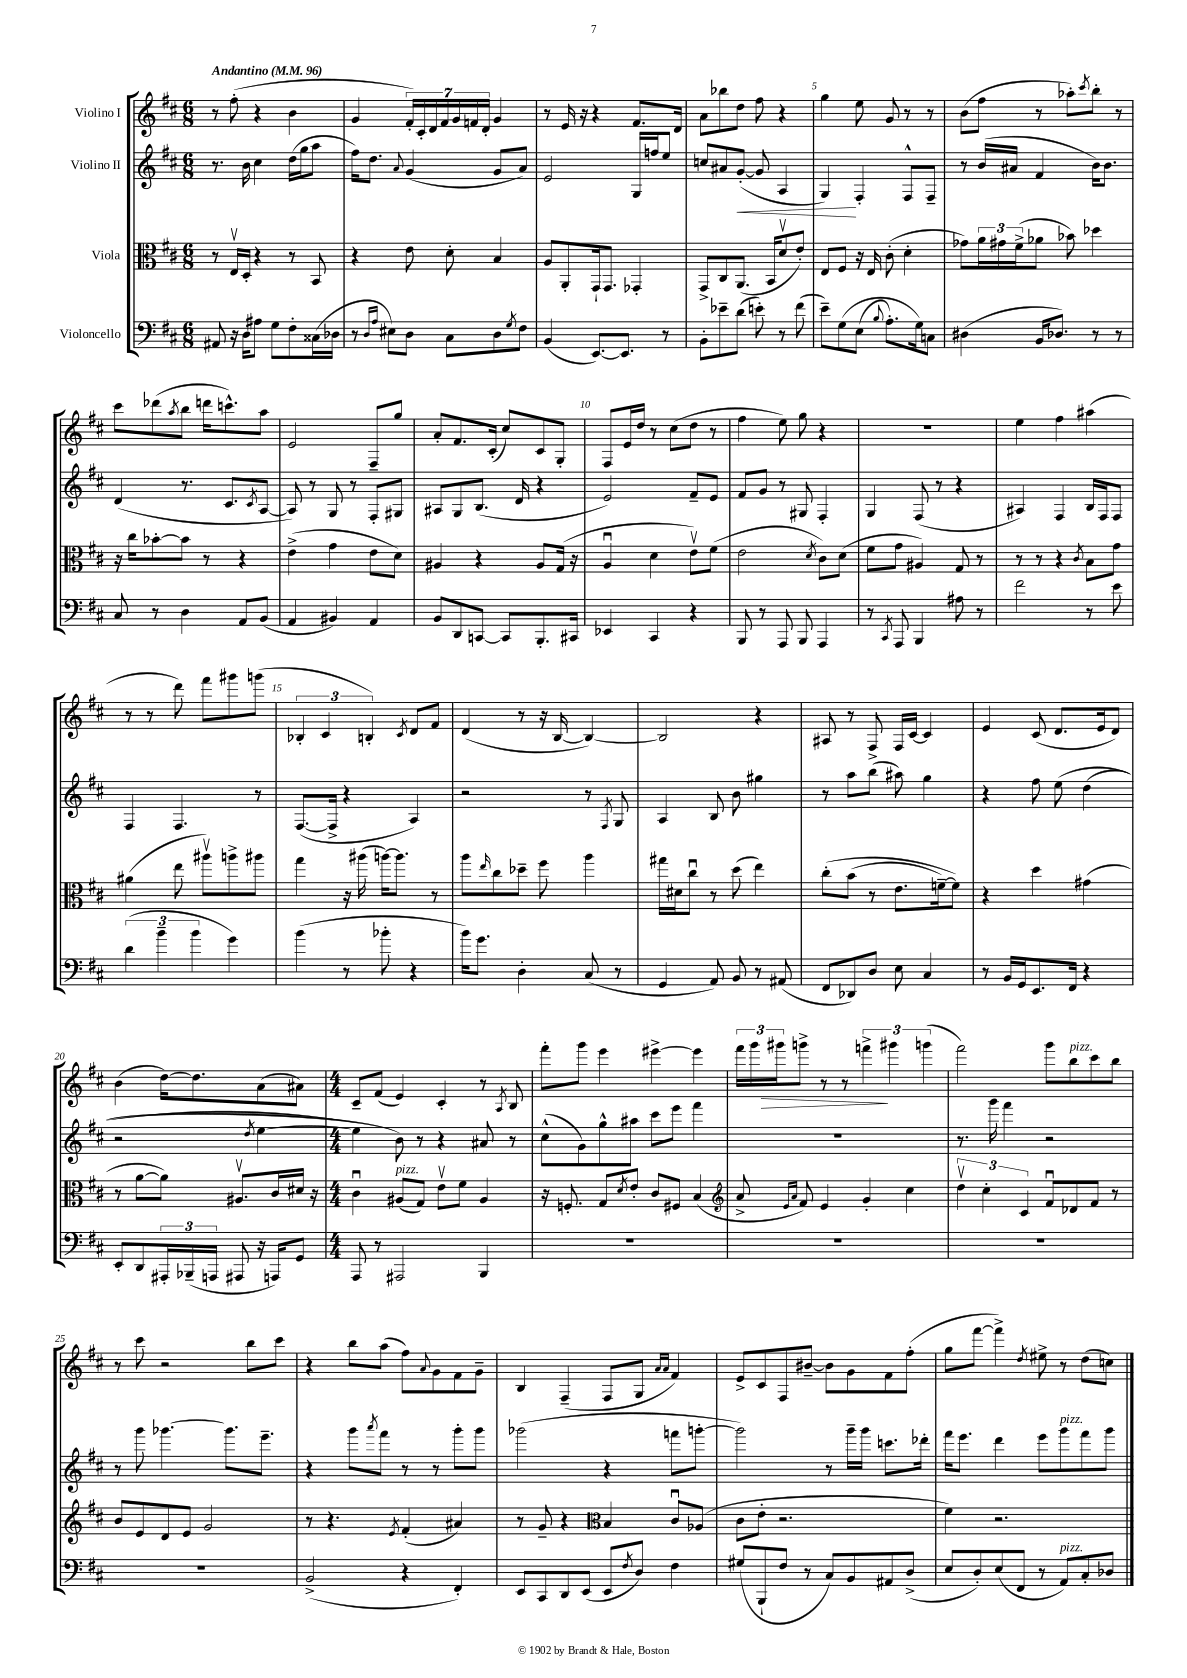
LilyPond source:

<<
\new StaffGroup <<
\new Staff = "s0" \with { instrumentName = "Violino I" } {
    \clef treble \key d \major \numericTimeSignature \time 6/8 \tempo "Andantino" 4 = 96
    r8 fis''8-.( r4 b'4 |
    g'4 \tuplet 7/4 { fis'16-.) cis'16-. d'16 fis'16 g'16 f'16 d'16-. } g'4 |
    r8 e'16 r16 r4 fis'8. d'16 |
    a'8 bes''8 d''8 fis''8 r4 |
    g''4 e''8 g'8 r8 r8 |
    b'8( fis''8 r8 aes''8-.) \acciaccatura { cis'''8 } b''8-. r8 |
    cis'''8 des'''8( \acciaccatura { a''8 } b''8 d'''16 c'''8.-^) a''8 |
    e'2 fis8-- g''8 |
    a'8-. fis'8. cis'16-.( cis''8) cis'8 g8-. |
    fis8 e'16 d''16 r8 cis''8( d''8 r8 |
    fis''4 e''8) g''8 r4 |
    R2. |
    e''4 fis''4 ais''4( |
    r8 r8 d'''8) fis'''8 gis'''8 g'''8( |
    \tuplet 3/2 { bes4-. cis'4 b4-.) } \acciaccatura { cis'8 } d'8 fis'8 |
    d'4( r8 r16 b16~ b4~) |
    b2 r4 |
    ais8 r8 fis8-> fis16 cis'16~ cis'4 |
    e'4 cis'8( d'8. e'16 d'8) |
    b'4( d''16~) d''8. a'8( ais'8) |
    \numericTimeSignature \time 4/4 cis'8-- fis'8( e'4) cis'4-. r8 \acciaccatura { a8 } b8 |
    fis'''8-. g'''8 e'''4 eis'''4~-> eis'''4 |
    \tuplet 3/2 { fis'''16 g'''16 gis'''16\> } g'''8-> r8 r8 \tuplet 3/2 { f'''4->\! gis'''4 g'''4( } |
    fis'''2) g'''8 b''8^\markup { \italic "pizz." } cis'''8 b''8 |
    r8 cis'''8 r2 b''8 cis'''8 |
    r4 b''8 a''8( fis''8) \appoggiatura { a'8 } g'8 fis'8 g'8-- |
    b4 fis4--( fis8 g8 \grace { a'16 a'16 } fis'4) |
    e'8-> cis'8 fis8 bis'8~-- bis'8 g'8 fis'8 fis''8-.( |
    g''8 fis'''8~ fis'''4->) \acciaccatura { d''8 } eis''8-> r8 d''8( c''8) \bar "|." |
}
\new Staff = "s1" \with { instrumentName = "Violino II" } {
    \clef treble \key d \major \numericTimeSignature \time 6/8
    r8. b'16 cis''4 d''16( g''16 a''8 |
    fis''16) d''8. \appoggiatura { a'8 } g'4( g'8 a'8) |
    e'2 g16 f''16 e''8 |
    c''8 ais'8 g'8~-.\<( g'8 a4 |
    g4\!) fis4-. fis8-^ fis8-- |
    r8 b'16( ais'16 fis'4 b'16) b'8. |
    d'4( r8. cis'8. \acciaccatura { cis'8 } a8~ |
    a8) r8 g8 r8 fis8-. gis8 |
    ais8 g8 b8.( d'16 r4 |
    e'2) fis'8-- e'8 |
    fis'8 g'8 r8 gis8 fis4-. |
    g4 fis8( r8 r4 |
    ais4) fis4 b16 fis16 fis8 |
    fis4 fis4. r8 |
    fis8.~( fis16-> r4 a4) |
    r2 r8 \acciaccatura { fis8 } g8 |
    a4 b8 b'8 gis''4 |
    r8 a''8 b''8( ais''8) g''4 |
    r4 fis''8 e''8\( d''4( |
    r2 \acciaccatura { d''8 } e''4~ |
    \numericTimeSignature \time 4/4 e''4) b'8\) r8 r4 ais'8 r8 |
    cis''8-^( g'8) g''8-^ ais''8 cis'''8 e'''8 fis'''4 |
    R1 |
    r8. g'''16 fis'''4 r2 |
    r8 g'''8 ges'''4.~ ges'''8. e'''8.-- |
    r4 g'''8 \acciaccatura { a'''8 } fis'''8 r8 r8 g'''8-. g'''8 |
    ges'''2( r4 f'''8 g'''8~-. |
    g'''2) r8 g'''16-- g'''16 c'''8. des'''16-. |
    fis'''16 e'''8. d'''4 e'''8 g'''8^\markup { \italic "pizz." } fis'''8 g'''8 \bar "|." |
}
\new Staff = "s2" \with { instrumentName = "Viola" } {
    \clef alto \key d \major \numericTimeSignature \time 6/8
    r8 e16\upbow d16-. r4 r8 b,8 |
    r4 e'8 d'8-. b4 |
    a8 a,8-. g,16-! g,8. ges,4-. |
    g,8-> cis8 a,8.( b,16 d'8\upbow e'8-.) |
    e8 fis8 r16 e16 cis'8-.( d'4-. |
    ges'8) \tuplet 3/2 { a'16 gis'16 fis'16->( } aes'8 bes'8) des''4 |
    r16 cis''16 bes'8~-. bes'8 r8 r4 |
    e'4->( g'4 e'8 d'8) |
    ais4 r4 ais8 g16( r16 |
    a4\downbow d'4 e'8\upbow) fis'8( |
    e'2 \acciaccatura { d'8 } cis'8) d'8( |
    fis'8 g'8 ais4) g8 r8 |
    r8 r8 r4 \acciaccatura { cis'8 } b8 g'8 |
    ais'4( e''8 ais''8\upbow) a''8-> ais''8 |
    g''4 r16 ais''16( a''16~) a''8. r8 |
    a''8 \grace { e''16 } cis''8 des''8-- fis''8 a''4 |
    gis''16 dis'16 cis''8\downbow r8 d''8( e''4) |
    cis''8-.\( b'8( r8 e'8. f'16~--) f'8\) |
    r4 d''4 gis'4( |
    r8 a'8~ a'8) ais8.\upbow cis'16 dis'16 r16 |
    \numericTimeSignature \time 4/4 cis'4\downbow ais8^\markup { \italic "pizz." }( g8) e'8\upbow fis'8 ais4 |
    r16 f8.-. g8 \acciaccatura { d'8 } e'8-. cis'8 fis8 b4( |
    \clef treble a'8-> \grace { e'16 a'16 } fis'8) e'4 g'4-. cis''4 |
    \tuplet 3/2 { d''4\upbow cis''4-. cis'4 } fis'8\downbow des'8 fis'8 r8 |
    b'8 e'8 d'8 e'8 g'2 |
    r8 r4. \acciaccatura { e'8 } fis'4-.( ais'4) |
    r8 g'8-- r4 \clef alto b4 cis'8\downbow aes8( |
    cis'8 e'8-. r2. |
    fis'4) r2. \bar "|." |
}
\new Staff = "s3" \with { instrumentName = "Violoncello" } {
    \clef bass \key d \major \numericTimeSignature \time 6/8
    ais,8 r16 d16 ais8 g8 fis8-. cisis16( des16 |
    r8 \grace { d16 a16 } eis8) d8 cis8 d8 \acciaccatura { g8 } fis8 |
    b,4( e,8.~) e,8. r8 |
    b,8-. ees'8-- d'8( e'8-.) r8 fis'8( |
    e'8--) g8\( e8( \appoggiatura { b8 } a8.-.) g16\) c8 |
    dis4( b,16 des8.) r8 r8 |
    cis8 r8 d4 a,8 b,8( |
    a,4 bis,4) a,4 |
    b,8 d,8 c,8~ c,8 b,,8.-. cis,16 |
    ees,4 cis,4 r4 |
    b,,8 r8 a,,8 b,,8 a,,4 |
    r8 \acciaccatura { cis,8 } a,,8 b,,4 ais8 r8 |
    fis'2 r8 e'8 |
    \tuplet 3/2 { d'4( b'4-- b'4 } g'4) |
    b'4( r8 bes'8-. r4 |
    b'16) g'8. d4-. cis8( r8 |
    g,4 a,8) b,8 r8 ais,8( |
    fis,8 des,8) d8 e8 cis4 |
    r8 b,16 g,16 e,8. fis,16 r4 |
    e,8-. d,8 \tuplet 3/2 { ais,,16-. bes,,16--( a,,16 } ais,,8 r16 a,,16) g,8 |
    \numericTimeSignature \time 4/4 a,,8 r8 ais,,2 b,,4 |
    R1 |
    R1 |
    R1 |
    R1 |
    b,2->( r4 fis,4-.) |
    e,8 cis,8 d,8 e,8( e,8 \acciaccatura { fis8 } d8) fis4 |
    gis8( b,,8-! fis8 r8 cis8) b,8 ais,8 d8->( |
    e8 d8-.) e8( fis,8 r8 a,8^\markup { \italic "pizz." }) cis8-. des8 \bar "|." |
}
>>
>>
\layout { \context { \Score \override BarNumber.break-visibility = ##(#f #t #t) barNumberVisibility = #(every-nth-bar-number-visible 5) } }
